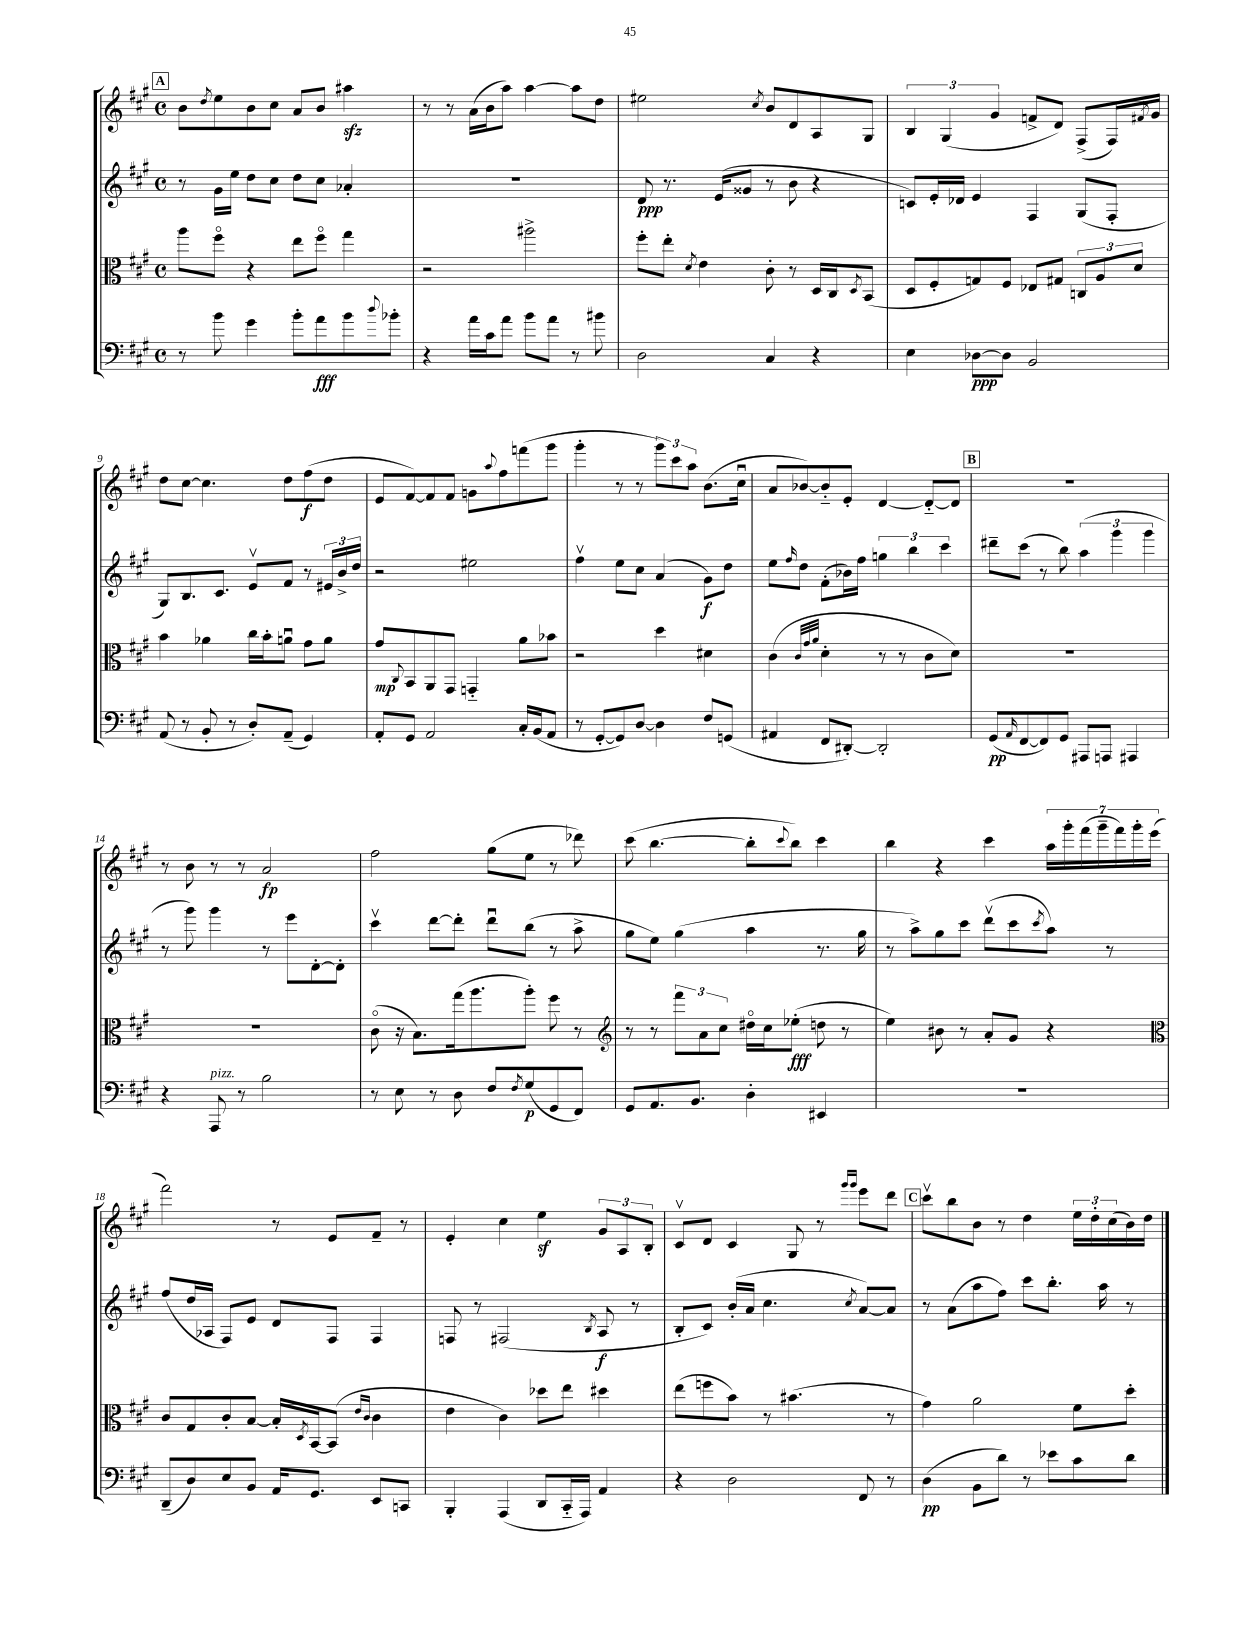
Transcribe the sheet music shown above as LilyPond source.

<<
\new StaffGroup <<
\new Staff = "s0" {
    \clef treble \key a \major \defaultTimeSignature \time 4/4
    \mark \markup { \box "A" } b'8 \acciaccatura { d''8 } e''8 b'8 cis''8 a'8 b'8 ais''4\sfz |
    r8 r8 a'16( b'16 a''8) a''4~ a''8 d''8 |
    eis''2 \acciaccatura { cis''8 } b'8 d'8 a8 gis8 |
    \tuplet 3/2 { b4 gis4( gis'4 } f'8-> d'8) fis8->( fis16) \acciaccatura { fis'8 } gis'16 |
    d''8 cis''8~ cis''4. d''8 fis''8\f( d''8 |
    e'8 fis'8~) fis'8 fis'8 g'8 \appoggiatura { a''8 } fis''8 f'''8( gis'''8 |
    gis'''4-. r8 r8 \tuplet 3/2 { gis'''8) cis'''8 a''8 } b'8.( cis''16\downbow |
    a'8 bes'8~) bes'8-_ e'8-. d'4~ d'8~-_ d'8 |
    \mark \markup { \box "B" } R1 |
    r8 b'8 r8 r8 a'2\fp |
    fis''2 gis''8( e''8 r8 des'''8) |
    cis'''8( b''4.~ b''8-. \appoggiatura { cis'''8 } b''8) cis'''4 |
    b''4 r4 cis'''4 \tuplet 7/4 { a''16 gis'''16-. fis'''16( gis'''16-- fis'''16) gis'''16-. e'''16( } |
    fis'''2) r8 e'8 fis'8-- r8 |
    e'4-. cis''4 e''4\sf \tuplet 3/2 { gis'8 a8 b8-. } |
    cis'8\upbow d'8 cis'4 gis8 r8 \grace { gis'''16 gis'''16 } e'''8 d'''8 |
    \mark \markup { \box "C" } cis'''8\upbow b''8 b'8 r8 d''4 \tuplet 3/2 { e''16 d''16-. cis''16( } b'16) d''16 \bar "|." |
}
\new Staff = "s1" {
    \clef treble \key a \major \defaultTimeSignature \time 4/4
    \mark \markup { \box "A" } r8 gis'16 e''16 d''8 cis''8 d''8 cis''8 aes'4-. |
    R1 |
    d'8\ppp r8. e'16( gisis'8 r8 b'8 r4 |
    c'8) e'16-. des'16 e'4 fis4 gis8( fis8-. |
    gis8) b8. cis'8. e'8\upbow fis'8 r8 \tuplet 3/2 { eis'16 b'16-> d''16 } |
    r2 eis''2 |
    fis''4\upbow e''8 cis''8 a'4( gis'8\f) d''8 |
    e''8 \grace { fis''16 } d''8 fis'8-.( bes'16) fis''16 \tuplet 3/2 { g''4 b''4 cis'''4 } |
    \mark \markup { \box "B" } dis'''8-- cis'''8( r8 b''8) \tuplet 3/2 { a''4( gis'''4 gis'''4 } |
    r8 gis'''8) gis'''4 r8 e'''8 d'8~-. d'8-. |
    cis'''4\upbow d'''8~ d'''8-. d'''8\downbow b''8( r8 a''8-> |
    gis''8 e''8) gis''4( a''4 r8. gis''16 |
    r8 a''8->) gis''8 cis'''8 d'''8\upbow( cis'''8 \acciaccatura { cis'''8 } a''8) r8 |
    fis''8( d''16 aes16 fis8) e'8 d'8 fis8 fis4 |
    f8 r8 fis2( \acciaccatura { b8 } a8\f r8 |
    b8-. cis'8) b'16-.( a'16 cis''4. \acciaccatura { cis''8 } a'8~) a'8 |
    \mark \markup { \box "C" } r8 a'8( a''8 fis''8) cis'''8 b''8.-. a''16 r8 \bar "|." |
}
\new Staff = "s2" {
    \clef alto \key a \major \defaultTimeSignature \time 4/4
    \mark \markup { \box "A" } a''8 fis''8\flageolet r4 e''8 fis''8\flageolet gis''4 |
    r2 ais''2-> |
    fis''8-. e''8-. \acciaccatura { d'8 } e'4 cis'8-. r8 d16 cis16 \acciaccatura { d8 } b,8( |
    d8 fis8-. g8) fis8 ees8 gis8 \tuplet 3/2 { c8 a8 d'8 } |
    b'4 aes'4 cis''16 b'16-. a'8\downbow gis'8 a'8 |
    gis'8\mp \appoggiatura { cis8 } b,8 a,8 gis,8 g,4-_ a'8 bes'8 |
    r2 d''4 dis'4 |
    cis'4( \grace { cis'32 gis'32 a'32 } d'4-. r8 r8 cis'8 d'8) |
    \mark \markup { \box "B" } R1 |
    R1 |
    cis'8\flageolet( r16 b8.) gis''16( a''8. a''8-.) fis''8 r8 |
    \clef treble r8 r8 \tuplet 3/2 { fis'''8 a'8 cis''8 } dis''16\flageolet cis''16 ees''8-.\fff( d''8 r8 |
    e''4) bis'8 r8 a'8-. gis'8 r4 |
    \clef alto cis'8 gis8 cis'8-. b8~ b16-. \acciaccatura { d8 } b,16~ b,8( \grace { e'16 cis'16 } cis'4 |
    e'4 cis'4) des''8 e''8 dis''4 |
    e''8( f''8 b'8) r8 bis'4.( r8 |
    \mark \markup { \box "C" } gis'4) a'2 fis'8 d''8-. \bar "|." |
}
\new Staff = "s3" {
    \clef bass \key a \major \defaultTimeSignature \time 4/4
    \mark \markup { \box "A" } r8 b'8 gis'4 b'8-. a'8\fff b'8 \appoggiatura { d''8 } bes'8-. |
    r4 a'16 cis'16 a'8 b'8 a'8 r8 bis'8 |
    d2 cis4 r4 |
    e4 des8~\ppp des8 b,2 |
    a,8( r8 b,8-. r8 d8-.) a,8--( gis,4) |
    a,8-. gis,8 a,2 cis16-. b,16( a,8 |
    r8 gis,8~-. gis,8) d8~ d4 fis8 g,8( |
    ais,4 fis,8 dis,8~-.) dis,2-. |
    \mark \markup { \box "B" } gis,8\pp( \grace { a,16 } fis,8~ fis,8) gis,8 ais,,8 a,,8 ais,,4 |
    r4 a,,8^\markup { \italic "pizz." } r8 b2 |
    r8 e8 r8 d8 fis8 \acciaccatura { fis8 } gis8\p( gis,8 fis,8) |
    gis,8 a,8. b,8. d4-. eis,4 |
    R1 |
    d,8--( d8) e8 b,8 a,16 gis,8. e,8 c,8 |
    b,,4-. a,,4( d,8 cis,16-_ a,,16) a,4 |
    r4 d2 fis,8 r8 |
    \mark \markup { \box "C" } d4\pp( b,8 d'8) r8 ees'8 cis'8 d'8 \bar "|." |
}
>>
>>
\layout { \context { \Score currentBarNumber = #5 } }
